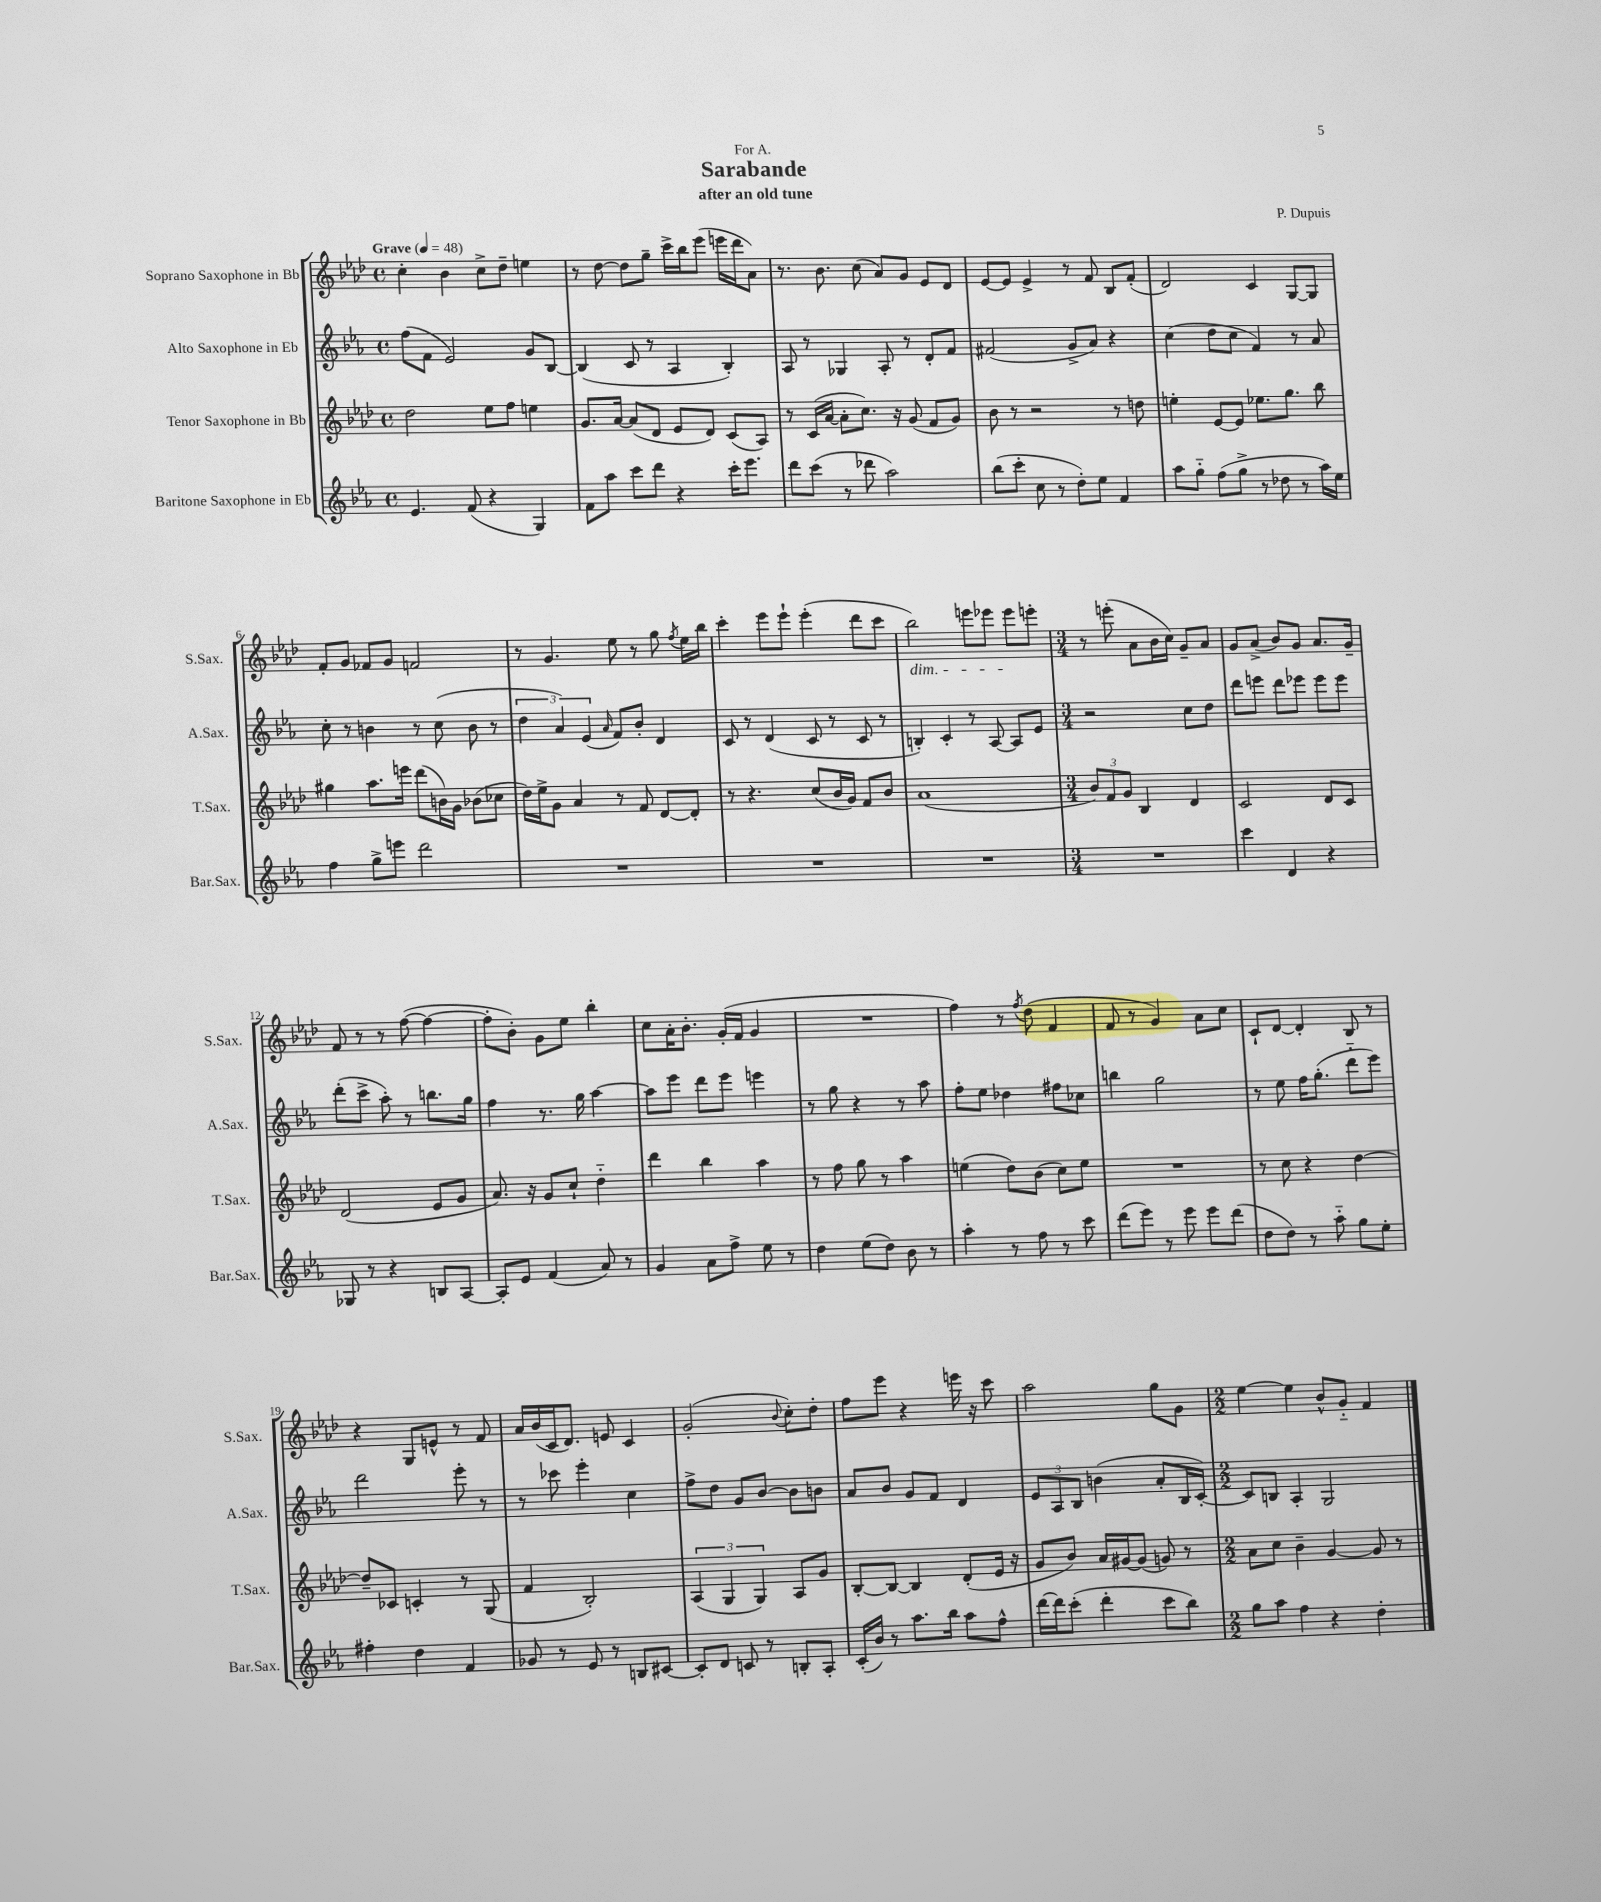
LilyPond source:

\header { title = "Sarabande" composer = "P. Dupuis" subtitle = "after an old tune" dedication = "For A." }
<<
\new StaffGroup <<
\new Staff = "s0" \with { instrumentName = "Soprano Saxophone in Bb" shortInstrumentName = "S.Sax." } {
    \clef treble \key aes \major \defaultTimeSignature \time 4/4 \tempo "Grave" 4 = 48
    \autoBeamOff c''4-. bes'4 c''8[-> des''8]-- e''4 |
    r8 des''8~ des''8[ g''8]-- c'''16[-> bes''16 ees'''8]( e'''16[ des'''16 aes'8]) |
    r8. bes'8. c''8( aes'8[) g'8] ees'8[ des'8] |
    ees'8[~ ees'8] ees'4-> r8 f'8 bes8[ f'8]-.( |
    des'2) c'4 g8[~ g8] |
    f'8[-. g'8] fes'8[ g'8] f'2 |
    r8 g'4. ees''8 r8 g''8 \acciaccatura { f''8 } ees''16[ bes''16] |
    c'''4-. ees'''8[ ees'''8]-! ees'''4-.( des'''8[ c'''8] |
    bes''2\dim) e'''8[ ees'''8] ees'''8[\! e'''8]-. |
    \numericTimeSignature \time 3/4 r8 e'''8-.( aes'8[ bes'16 c''16]) g'8[-- aes'8] |
    g'8[ aes'8]->( bes'8[) g'8] aes'8.[ g'16]-- |
    f'8 r8 r8 f''8~( f''4~ |
    f''8[-. bes'8]-.) g'8[ ees''8] bes''4-. |
    c''8[ aes'16-. bes'8.]-. g'16[-.( f'16] g'4 |
    R2. |
    f''4) r8 \acciaccatura { f''8 } des''8( f'4 |
    f'8 r8 g'4) aes'8[ c''8] |
    c'8[-! des'8]~ des'4-. bes8 r8 |
    r4 g8[ e'8]-^ r8 f'8 |
    aes'16[ bes'16( c'16 des'8.]) e'8 c'4 |
    g'2-.( \appoggiatura { bes'8 } c''8[-.) des''8]-. |
    f''8[ ees'''8] r4 e'''16 r16 c'''8 |
    aes''2 g''8[ g'8] |
    \numericTimeSignature \time 2/2 ees''4~ ees''4 bes'8[-^ g'8]-_ f'4 \bar "|." |
}
\new Staff = "s1" \with { instrumentName = "Alto Saxophone in Eb" shortInstrumentName = "A.Sax." } {
    \clef treble \key ees \major \defaultTimeSignature \time 4/4
    \autoBeamOff f''8[( f'8] ees'2) g'8[ bes8]~ |
    bes4( c'8 r8 aes4 bes4-.) |
    aes8 r8 ges4 aes8-. r8 d'8[-. f'8] |
    fis'2( g'8[-> aes'8]) r4 |
    c''4( d''8[ c''8] f'4) r8 aes'8 |
    c''8-. r8 b'4 r8 c''8( b'8 r8 |
    \tuplet 3/2 { d''4 aes'4) ees'4( } \grace { aes'16 } f'8[) bes'8]-. d'4 |
    c'8 r8 d'4( c'8 r8 c'8 r8 |
    b4-.) c'4-. r8 aes8~ aes8[ ees'8] |
    \numericTimeSignature \time 3/4 r2 c''8[ d''8] |
    d'''8[ e'''8] d'''8[ ees'''8] ees'''8[ ees'''8] |
    d'''8[-.( c'''8]-> aes''8-.) r8 b''8.[ g''16] |
    f''4 r8. g''16 aes''4~ |
    aes''8[ ees'''8] d'''8[ ees'''8] e'''4 |
    r8 g''8 r4 r8 aes''8 |
    f''8[-. ees''8] des''4 fis''8[ ces''8] |
    b''4 g''2 |
    r8 ees''8 f''16[ g''8.]-.( d'''8[-_ ees'''8]) |
    d'''2 ees'''8-. r8 |
    r8 ces'''8 ees'''4-. c''4 |
    f''8[-> d''8] g'8[ bes'8]~ bes'8[ b'8] |
    aes'8[ bes'8] g'8[ f'8] d'4 |
    \tuplet 3/2 { ees'8[ aes8 bes8] } b'4( aes'8[-. bes16 c'16]~-.) |
    \numericTimeSignature \time 2/2 c'8[ b8] aes4-. g2 \bar "|." |
}
\new Staff = "s2" \with { instrumentName = "Tenor Saxophone in Bb" shortInstrumentName = "T.Sax." } {
    \clef treble \key aes \major \defaultTimeSignature \time 4/4
    \autoBeamOff des''2 ees''8[ f''8] e''4 |
    g'8.[ aes'16]~ aes'8[( des'8] ees'8[ des'8]) c'8[( aes8]) |
    r8 c'16[( aes'16]~ aes'8[-. c''8.]) r16 g'8( f'8[ g'8]) |
    bes'8 r8 r2 r8 d''8 |
    e''4-. ees'8[~ ees'8] ees''8.[ g''8.] bes''8 |
    gis''4 aes''8.[ e'''16] des'''8[( b'16) g'16] bes'8[( ces''8] |
    des''16[) ees''16-> g'8] aes'4 r8 f'8 des'8[~ des'8]-. |
    r8 r4. c''8[( bes'16 g'16]) f'8[ bes'8] |
    aes'1( |
    \numericTimeSignature \time 3/4 \tuplet 3/2 { bes'8[) f'8 g'8] } bes4 des'4 |
    c'2 des'8[ c'8] |
    des'2( ees'8[ g'8] |
    aes'8.) r16 g'8[ c''8]-! des''4-_ |
    des'''4 bes''4 aes''4 |
    r8 f''8 g''8 r8 aes''4 |
    e''4( des''8[) bes'8]( c''8[) e''8] |
    R2. |
    r8 c''8 r4 des''4~ |
    des''8[-- ces'8] c'4-. r8 g8( |
    f'4 bes2-.) |
    \tuplet 3/2 { aes4( g4 g4) } aes8[ g'8] |
    bes8[~-. bes8]~ bes4 des'8[-.( ees'16] r16 |
    g'8[ bes'8]) aes'16[ gis'16~ gis'8]( g'8) r8 |
    \numericTimeSignature \time 2/2 aes'8[ c''8] bes'4-- g'4~ g'8 r8 \bar "|." |
}
\new Staff = "s3" \with { instrumentName = "Baritone Saxophone in Eb" shortInstrumentName = "Bar.Sax." } {
    \clef treble \key ees \major \defaultTimeSignature \time 4/4
    \autoBeamOff ees'4. f'8( r4 g4) |
    f'8[ aes''8] c'''8[ d'''8] r4 c'''16[-. ees'''8.] |
    d'''8[ c'''8]( r8 des'''8 aes''2) |
    bes''8[( c'''8]-. c''8 r8 d''8[-.) ees''8] f'4 |
    aes''8[ g''8]-_ f''8[( g''8]-> r8 des''8 r8 aes''16[) ees''16] |
    f''4 g''8[-> e'''8] d'''2 |
    R1 |
    R1 |
    R1 |
    \numericTimeSignature \time 3/4 R2. |
    c'''4 d'4 r4 |
    ges8 r8 r4 b8[ aes8]~ |
    aes8[-. ees'8] f'4( aes'8) r8 |
    g'4 aes'8[ f''8]-> ees''8 r8 |
    d''4 ees''8[( d''8]) bes'8 r8 |
    aes''4-. r8 f''8 r8 c'''8 |
    d'''8[( ees'''8]) r8 ees'''8 ees'''8[ d'''8]( |
    d''8[ d''8]) r8 aes''8-_ g''8[ ees''8]-. |
    fis''4-. d''4 f'4 |
    ges'8 r8 ees'8 r8 b8[ cis'8]~ |
    cis'8[-. d'8] c'8 r8 b8[-. aes8]-. |
    c'16[-.( bes'16]) r8 aes''8.[ bes''16] aes''8[ f''8]-^ |
    d'''16[~ d'''16 c'''8]-.( d'''4-. c'''8[ bes''8]) |
    \numericTimeSignature \time 2/2 g''8[ aes''8] f''4 r4 d''4-. \bar "|." |
}
>>
>>
